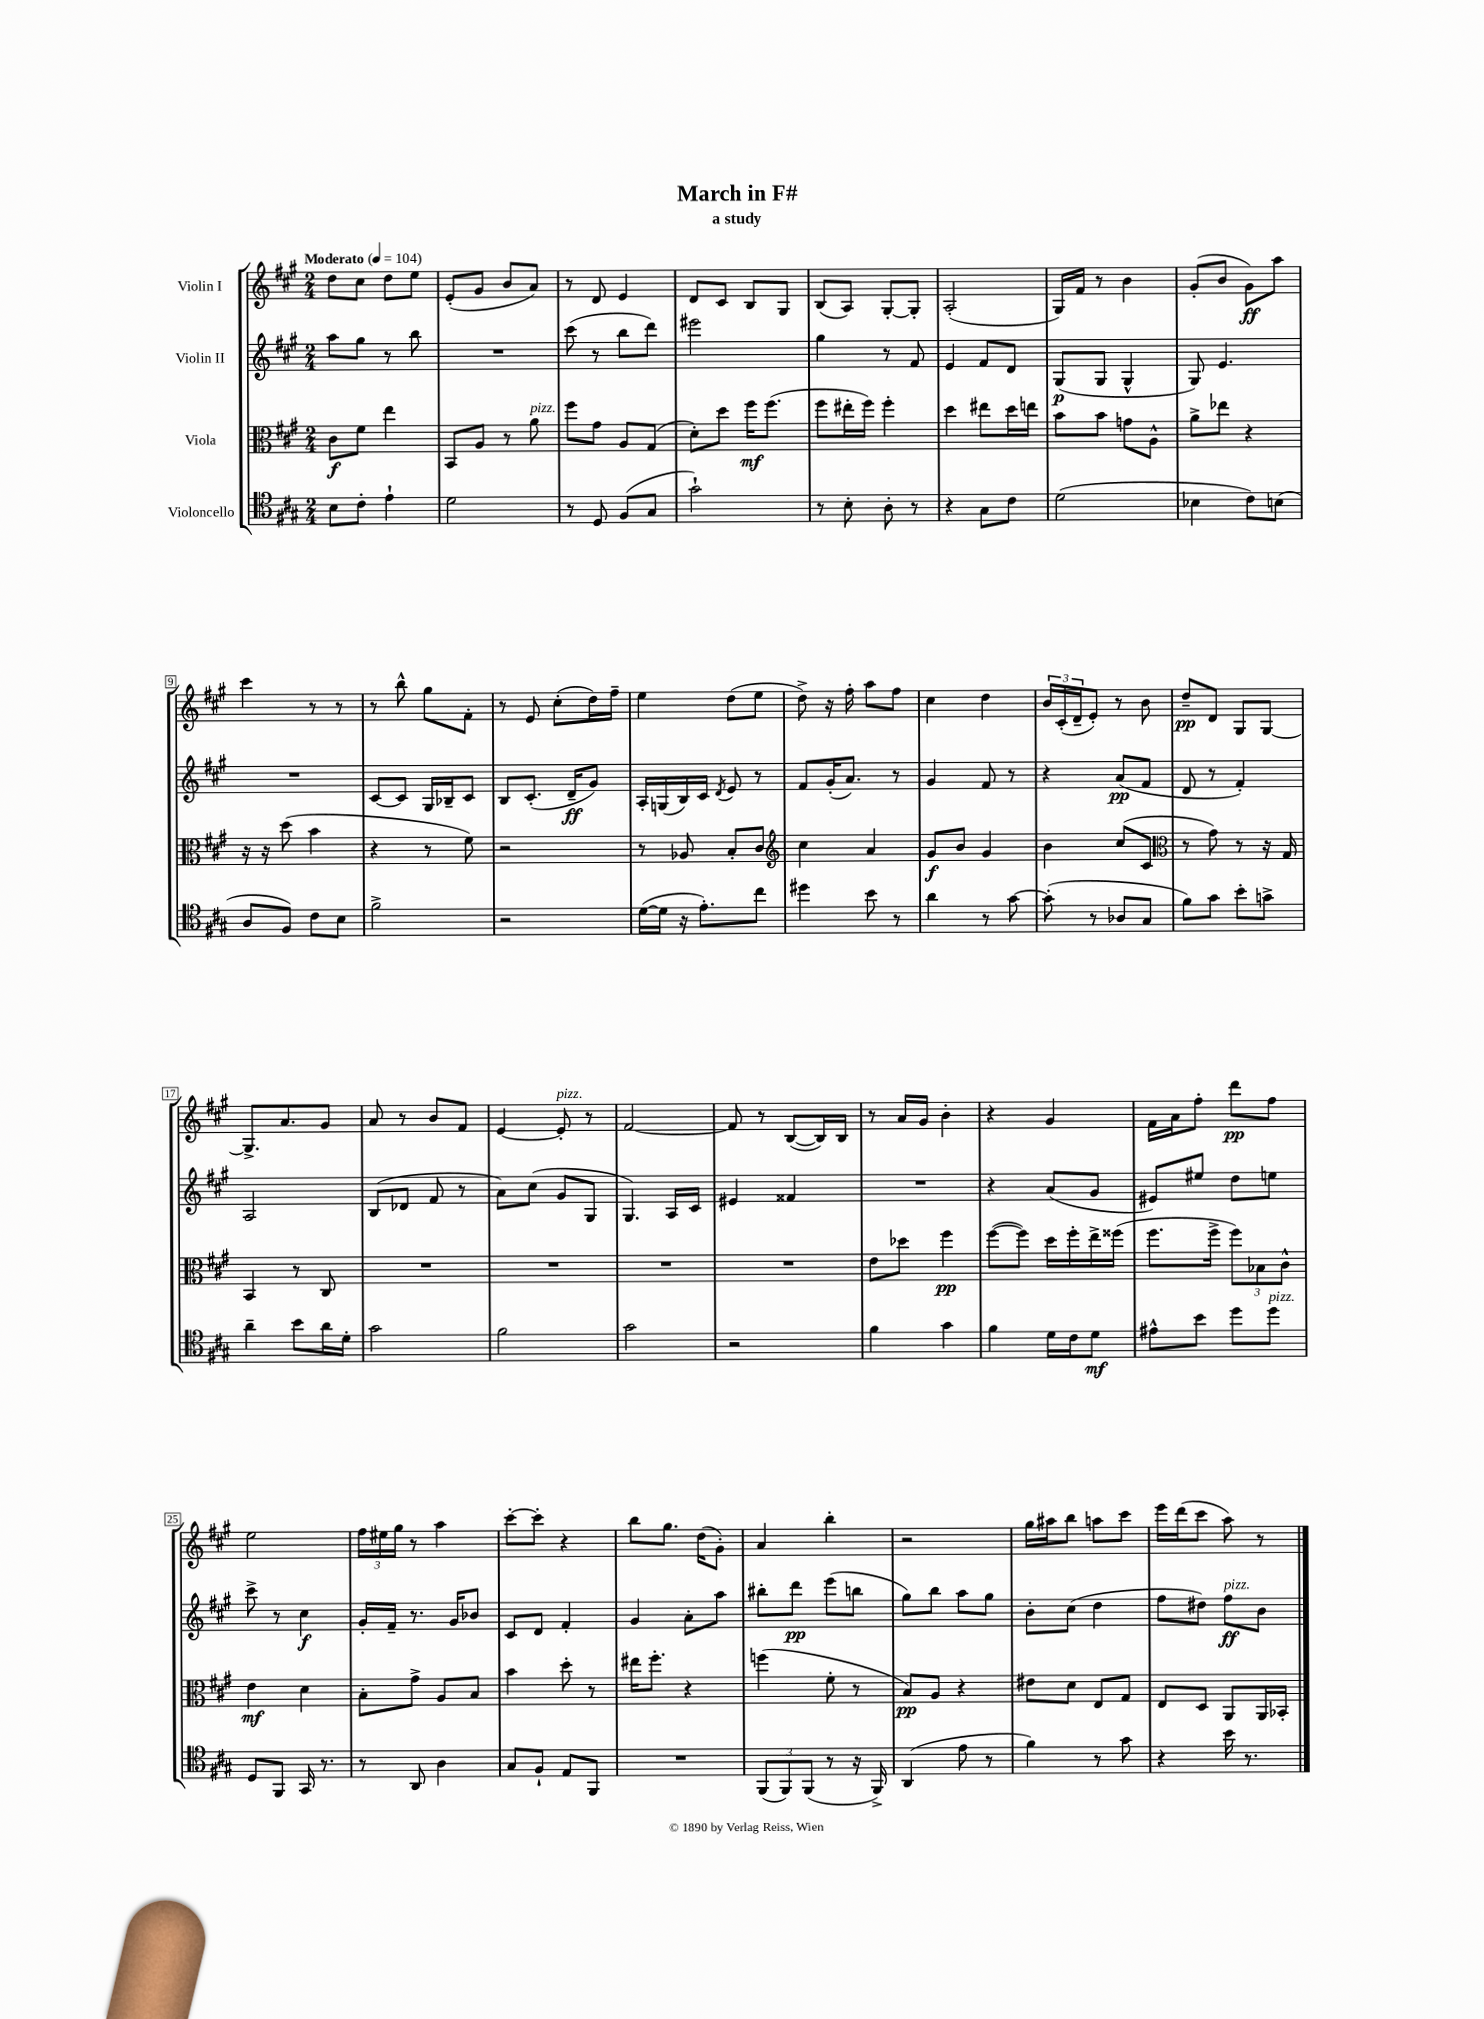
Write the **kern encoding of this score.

**kern	**kern	**kern	**kern
*staff4	*staff3	*staff2	*staff1
*clefC4	*clefC3	*clefG2	*clefG2
*k[f#c#g#]	*k[f#c#g#]	*k[f#c#g#]	*k[f#c#g#]
*M2/4	*M2/4	*M2/4	*M2/4
*MM104	*MM104	*MM104	*MM104
8B	8c#	8aa	8dd
8c#'	8f#	8gg#	8cc#
4e`	4ee	8r	8dd
.	.	8bb	8ee
=	=	=	=
2d	8BB	2r	(8e'
.	8A	.	8g#
.	8r	.	8b
.	8a	.	8a)
=	=	=	=
8r	8ff#	(8ccc#	8r
8D	8g#	8r	8d
(8F#	8A	8bb	4e
8G#	(8G#	8ddd)	.
=	=	=	=
2g#`)	8d')	2eee#	8d
.	8dd	.	8c#
.	16ff#	.	8B
.	(8.ff#	.	.
.	.	.	8G#
=	=	=	=
8r	8ff#	4gg#	(8B
8B'	16ee#'	.	8A)
.	16ff#)	.	.
8A'	4ff#'	8r	[8G#'
8r	.	8f#	8G#']
=	=	=	=
4r	4dd	4e	(2A'
8G#	8ee#	8f#	.
8c#	16dd	8d	.
.	16ee	.	.
=	=	=	=
(2d	8b	(8G#	16G#)
.	.	.	16f#
.	8b	8G#	8r
.	8g	4G#^^	4b
.	8A^^	.	.
=	=	=	=
4B-	8a^	8G#)	(8g#'
.	8ee-	4.e	8b
8c#)	4r	.	8g#)
(8B	.	.	8aa
=	=	=	=
8A	16r	2r	4ccc#
.	16r	.	.
8F#)	(8dd	.	.
8c#	4b	.	8r
8B	.	.	8r
=	=	=	=
2f#^	4r	[8c#	8r
.	.	8c#]	8bb^^
.	8r	16G#	8gg#
.	.	16B-~	.
.	8f#)	8c#	8f#'
=	=	=	=
2r	2r	8B	8r
.	.	(8.c#'	8e
.	.	.	(8cc#'
.	.	16d~	.
.	.	8g#)	16dd)
.	.	.	16ff#~
=	=	=	=
([16d	8r	16A'	4ee
16d]	.	(16G	.
16r	8A-	16B)	.
8.e')	.	16c#	.
.	.	8qd	.
.	8B'	8e	(8dd
8cc#	8c#	8r	8ee
=	=	=	=
*	*clefG2	*	*
4dd#	4cc#	8f#	8dd^)
.	.	(16g#'	16r
.	.	8.a)	16ff#'
8b	4a	.	8aa
8r	.	8r	8ff#
=	=	=	=
4a	8g#	4g#	4cc#
.	8b	.	.
8r	4g#	8f#	4dd
[8g#	.	8r	.
=	=	=	=
(8g#']	4b	4r	24b
.	.	.	(24c#'
.	.	.	24d~
8r	.	.	8e')
8A-	(8cc#	(8a	8r
8G#	8c#	8f#	8b
=	=	=	=
*	*clefC3	*	*
8f#)	8r	8d	8dd~
8g#	8g#)	8r	8d
8b'	8r	4f#')	8G#
8g^	16r	.	[8G#
.	16G#	.	.
=	=	=	=
4a~	4BB	2A	8.G#^]
.	.	.	8.a
8b	8r	.	.
16a	8C#	.	8g#
16d'	.	.	.
=	=	=	=
2g#	2r	(8B	8a
.	.	8d-	8r
.	.	8f#	8b
.	.	8r	8f#
=	=	=	=
2f#	2r	8a)	[4e
.	.	(8cc#	.
.	.	8g#	8e']
.	.	8G#	8r
=	=	=	=
2g#	2r	4.G#)	[2f#
.	.	16A	.
.	.	16c#	.
=	=	=	=
2r	2r	4e#	8f#]
.	.	.	8r
.	.	4f##	([8B
.	.	.	16B])
.	.	.	16B
=	=	=	=
4f#	8e	2r	8r
.	8dd-	.	16a
.	.	.	16g#
4g#	4ff#	.	4b'
=	=	=	=
4f#	([8ff#	4r	4r
.	8ff#])	.	.
16d	16dd	(8a	4g#
16c#	16ff#'	.	.
8d	16ee^	8g#	.
.	(16ff##	.	.
=	=	=	=
8e#^^	8.ff#	8e#)	16f#
.	.	.	16a
8b	.	8ee#	8ff#'
.	16ff#^	.	.
8dd	12ff#)	8dd	8ddd
.	12B-	.	.
8dd	.	8ee	8ff#
.	12c#^^	.	.
=	=	=	=
8D	4e	8ccc#^	2ee
8FF#	.	8r	.
16GG#	4d	4cc#	.
8.r	.	.	.
=	=	=	=
8r	8B'	16g#'	24ff#
.	.	.	24ee#
.	.	16f#~	.
.	.	.	24gg#
8AA	8g#^	8.r	8r
4A	8A	.	4aa
.	.	16g#	.
.	8B	8b-	.
=	=	=	=
8G#	4b	8c#	[8ccc#'
8F#`	.	8d	8ccc#']
8E	8dd'	4f#'	4r
8FF#	8r	.	.
=	=	=	=
2r	16ee#	4g#	8bb
.	8.ff#'	.	.
.	.	.	8.gg#
.	4r	8a'	.
.	.	.	(16dd
.	.	8aa	8g#')
=	=	=	=
(12FF#	(4ff	8bb#'	4a
12FF#)	.	.	.
.	.	8ddd	.
(12FF#	.	.	.
8r	8f#'	(8eee	4bb'
16r	8r	8bb	.
16FF#^)	.	.	.
=	=	=	=
(4AA	8B)	8gg#)	2r
.	8A	8bb	.
8e	4r	8aa	.
8r	.	8gg#	.
=	=	=	=
4f#)	8e#	8b'	16gg#
.	.	.	16aa#
.	8d	(8cc#	8bb
8r	8E	4dd	8aa
8g#	8G#	.	8ccc#
=	=	=	=
4r	8E	8ff#	16eee
.	.	.	(16ddd
.	8D	8dd#)	8ccc#
16b	8AA	8ff#	8aa)
8.r	.	.	.
.	16AA	8b	8r
.	16BB-'	.	.
==	==	==	==
*-	*-	*-	*-
